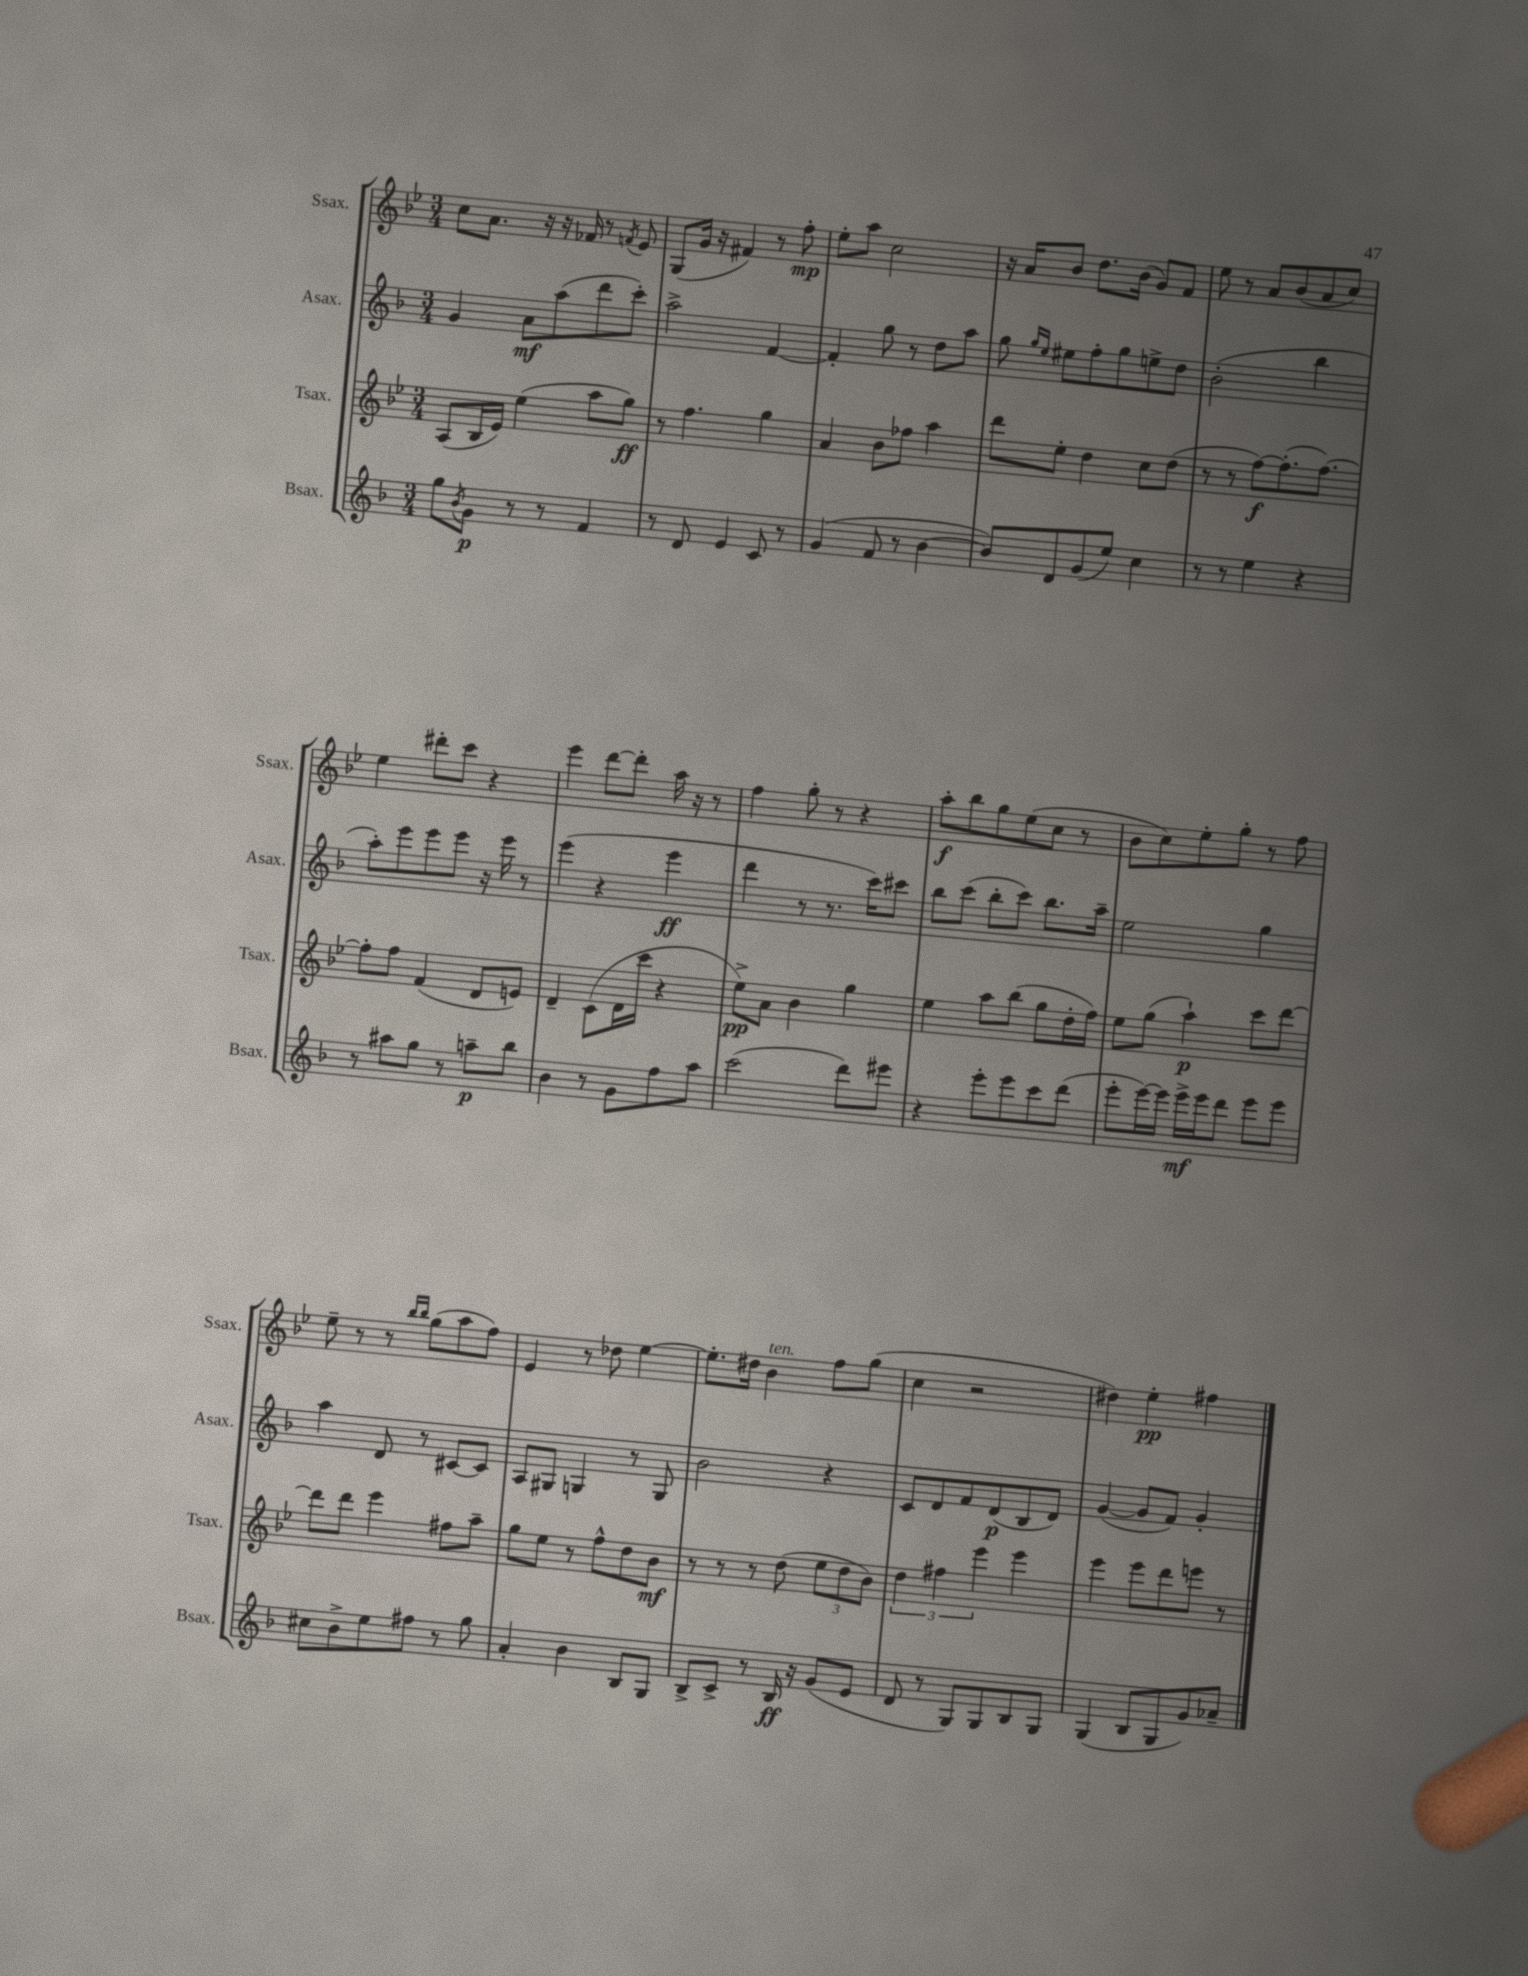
<<
\new StaffGroup <<
\new Staff = "s0" \with { instrumentName = "Ssax." shortInstrumentName = "Ssax." } {
    \clef treble \key bes \major \numericTimeSignature \time 3/4
    c''8 a'8. r16 r16 fes'16 r8 \acciaccatura { f'8 } ees'8 |
    g8( g'16 r16 fis'4) r8 f''8-.\mp |
    ees''8-. a''8 c''2 |
    r16 a'16 bes'8 d''8. bes'16( g'8) f'8 |
    ees''8 r8 a'8 bes'8( a'8 c''8) |
    ees''4 dis'''8-. c'''8 r4 |
    ees'''4 d'''8~ d'''8-. a''16 r16 r8 |
    f''4 g''8-. r8 r4 |
    a''8-.\f bes''8 g''8 ees''8( c''8 r8 |
    bes'8 c''8) ees''8-. g''8-. r8 f''8 |
    ees''8-- r8 r8 \grace { bes''16 bes''16 } g''8( a''8 f''8) |
    ees'4 r8 des''8 ees''4~ |
    ees''8.-. dis''16 bes'4^\markup { \italic "ten." } f''8 g''8( |
    c''4 r2 |
    dis''4) ees''4-.\pp fis''4 \bar "|." |
}
\new Staff = "s1" \with { instrumentName = "Asax." shortInstrumentName = "Asax." } {
    \clef treble \key f \major \numericTimeSignature \time 3/4
    g'4 a'8\mf a''8( d'''8 c'''8-.) |
    a''2-> f'4~ |
    f'4-. g''8 r8 d''8 a''8 |
    g''8 \grace { g''16 e''16 } eis''8 f''8-. g''8 e''8-> d''8 |
    bes'2-.( bes''4 |
    a''8-.) e'''8 e'''8 e'''8 r16 e'''16 r8 |
    e'''4( r4 e'''4\ff |
    d'''4 r8 r8. c'''16) cis'''8 |
    bes''8 c'''8( bes''8-. c'''8) bes''8. a''16-- |
    e''2 g''4 |
    a''4 d'8 r8 cis'8~ cis'8 |
    a8 gis8 g4 r8 g8 |
    bes'2 r4 |
    c'8 d'8 f'8 d'8\p( bes8 d'8) |
    g'4~( g'8 f'8) g'4-. \bar "|." |
}
\new Staff = "s2" \with { instrumentName = "Tsax." shortInstrumentName = "Tsax." } {
    \clef treble \key bes \major \numericTimeSignature \time 3/4
    a8( bes16 ees'16) ees''4( a''8 g''8\ff) |
    r8 f''4. g''4 |
    a'4 bes'8 fes''8 a''4 |
    d'''8 ees''8-. d''4 c''8 d''8( |
    r8 r8 f''8~\f) f''8.-.( f''8.~) |
    f''8-. f''8 f'4( d'8 e'8) |
    d'4-- c'8( d'16 c'''16 r4 |
    ees''8->\pp) a'8 bes'4 g''4 |
    ees''4 a''8 bes''8( g''8 d''16-. f''16) |
    ees''8 g''8( a''4-!\p) c'''8 d'''8~ |
    d'''8 d'''8 ees'''4 fis''8 a''8-- |
    g''8 ees''8 r8 f''8-^ d''8 bes'8\mf |
    r8 r8 r8 d''8( \tuplet 3/2 { ees''8 d''8 bes'8) } |
    \tuplet 3/2 { d''4 fis''4 ees'''4 } ees'''4 |
    ees'''4 ees'''8 d'''8 e'''8 r8 \bar "|." |
}
\new Staff = "s3" \with { instrumentName = "Bsax." shortInstrumentName = "Bsax." } {
    \clef treble \key f \major \numericTimeSignature \time 3/4
    g''8 \acciaccatura { bes'8 } g'8\p r8 r8 f'4 |
    r8 d'8 e'4 c'8 r8 |
    g'4( f'8 r8 bes'4~ |
    bes'8) d'8 g'8( e''8) c''4 |
    r8 r8 e''4 r4 |
    r8 ais''8 g''8 r8 a''8--\p bes''8 |
    bes'4 r8 g'8 f''8 a''8 |
    c'''2( d'''8) eis'''8 |
    r4 e'''8-. e'''8 c'''8 d'''8( |
    e'''8-. e'''16~) e'''16 e'''16->\mf e'''16 d'''8 e'''8 e'''8 |
    cis''8 bes'8-> e''8 fis''8 r8 g''8 |
    a'4-. bes'4 bes8 g8 |
    bes8-> c'8-> r8 bes16\ff r16 g'8( e'8 |
    d'8 r8 g8) g8 bes8 g8 |
    g4( bes8 g8 g'8) aes'8-- \bar "|." |
}
>>
>>
\layout { \context { \Score \remove "Bar_number_engraver" } }
